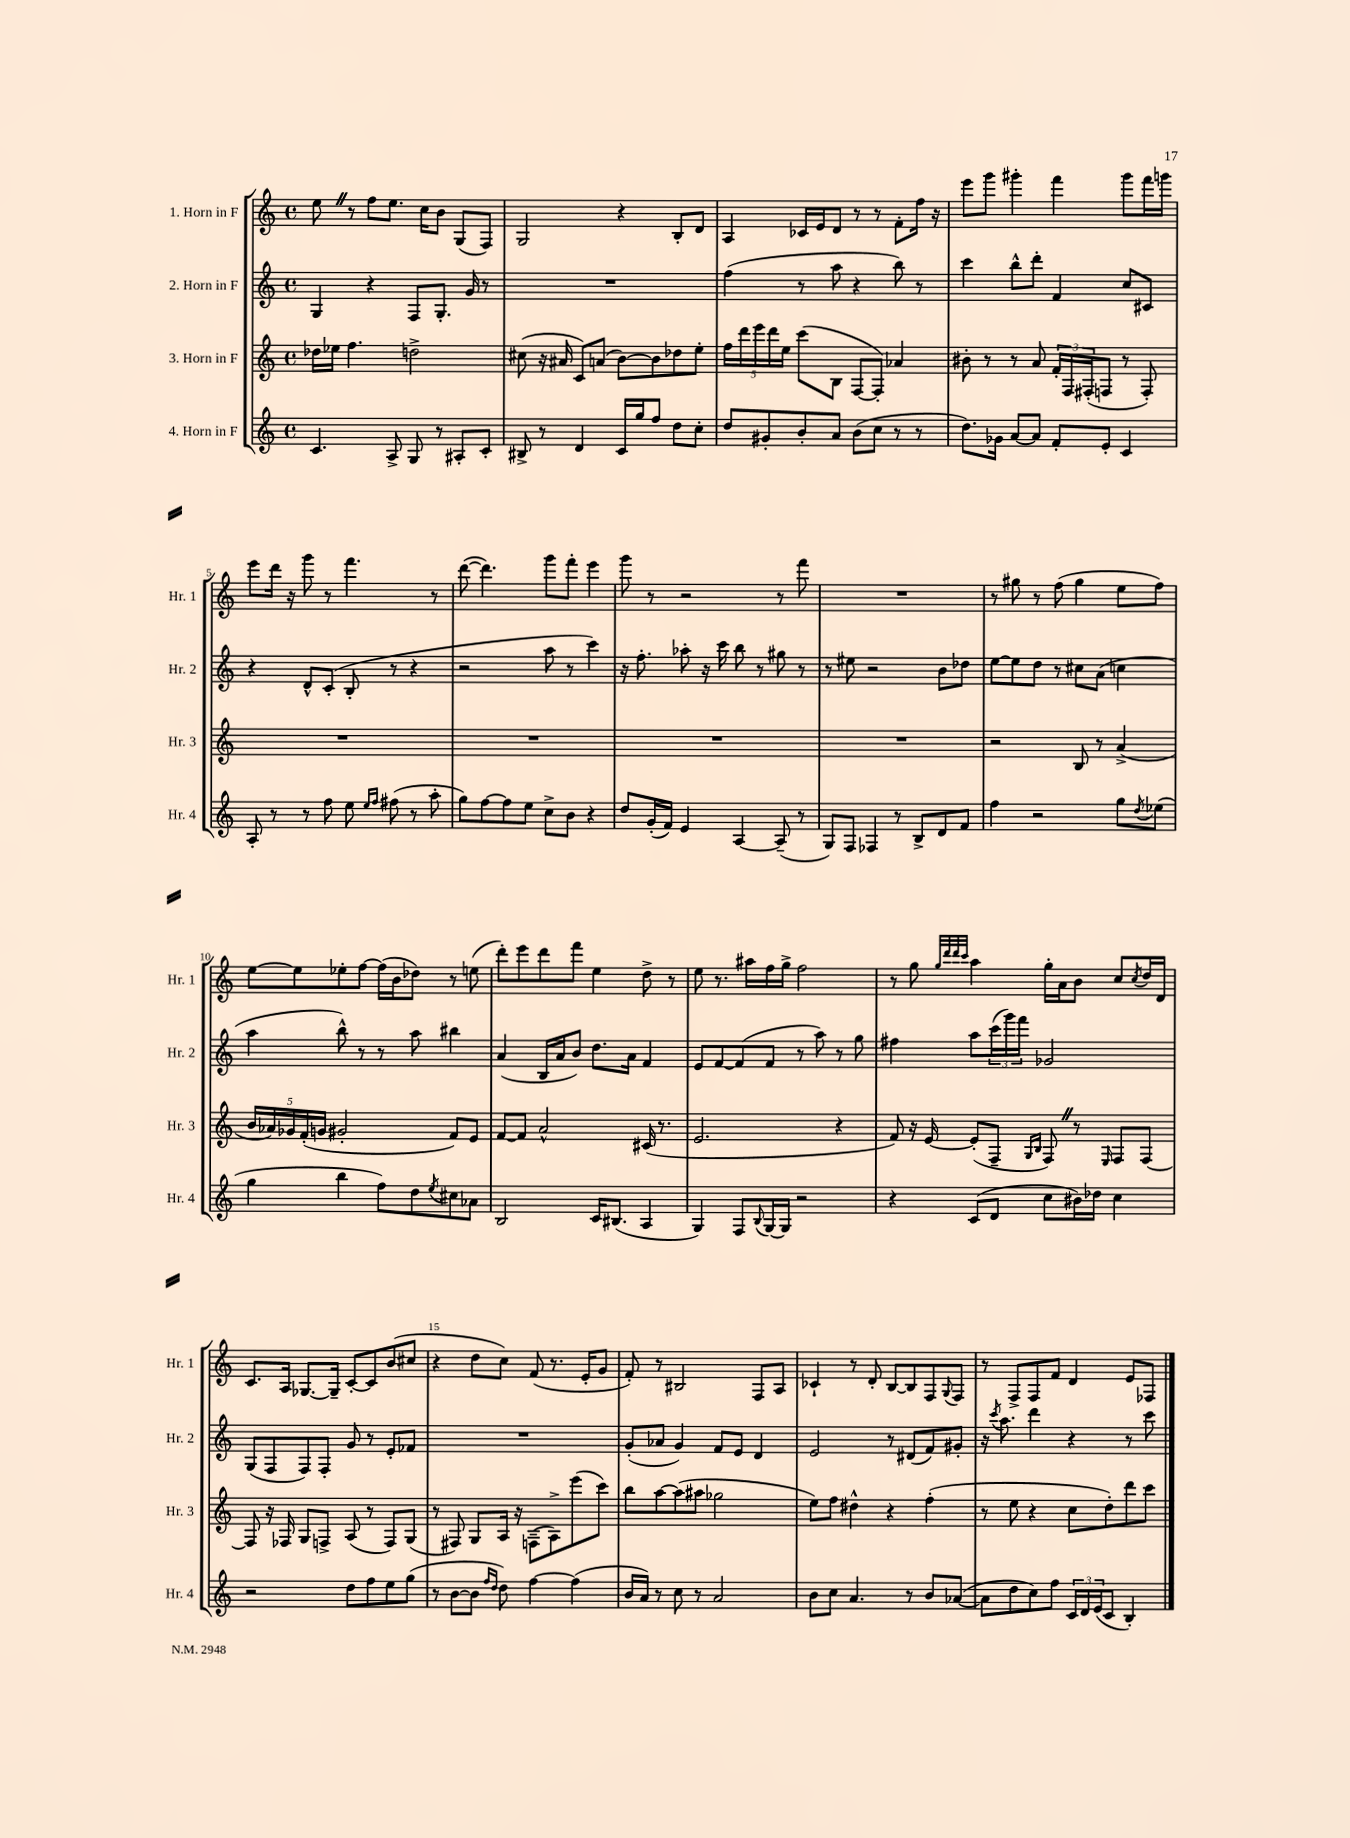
<<
\new StaffGroup <<
\new Staff = "s0" \with { instrumentName = "1. Horn in F" shortInstrumentName = "Hr. 1" } {
    \clef treble \key c \major \defaultTimeSignature \time 4/4
    e''8 \once \override BreathingSign.text = \markup { \musicglyph "scripts.caesura.straight" } \breathe r8 f''8 e''8. c''16 b'8 g8( f8) |
    g2 r4 b8-. d'8 |
    a4 ces'16 e'16 d'8 r8 r8 f'8-. f''16 r16 |
    e'''8 g'''8 gis'''4-. f'''4 gis'''8 f'''16 g'''16 |
    e'''8 d'''16 r16 g'''8 r8 f'''4. r8 |
    d'''8~( d'''4.) g'''8 f'''8-. e'''4 |
    g'''8 r8 r2 r8 f'''8 |
    R1 |
    r8 gis''8 r8 f''8( gis''4 e''8 f''8) |
    e''8~ e''8 ees''8-. f''8~ f''16( b'16 des''8) r8 e''8( |
    d'''8-.) e'''8 d'''8 f'''8 e''4 d''8-> r8 |
    e''8 r8. ais''16 f''16 g''16-> f''2 |
    r8 g''8 \grace { g''32 d'''32 d'''32 c'''32 } a''4 g''16-. a'16 b'8 c''8 \acciaccatura { c''8 } d''16 d'16 |
    c'8. a16 ges8.~ ges16-- c'8~-. c'8 b'8( cis''8 |
    r4 d''8 c''8) f'8( r8. e'16-. g'8 |
    f'8-.) r8 bis2 f8 a8 |
    ces'4-! r8 d'8-. b8~ b8 f8 \appoggiatura { g8 } f8 |
    r8 f8-> f8 f'8 d'4 e'8 fes8 \bar "|." |
}
\new Staff = "s1" \with { instrumentName = "2. Horn in F" shortInstrumentName = "Hr. 2" } {
    \clef treble \key c \major \defaultTimeSignature \time 4/4
    g4 r4 f8 g8.-. g'16 r8 |
    R1 |
    f''4( r8 a''8 r4 b''8) r8 |
    c'''4 b''8-^ d'''8-. f'4 c''8 cis'8 |
    r4 d'8-^ c'8-.( b8-. r8 r4 |
    r2 a''8 r8 c'''4) |
    r16 f''8.-. aes''8-. r16 c'''16 b''8 r8 gis''8 r8 |
    r8 eis''8 r2 b'8 des''8 |
    e''8~ e''8 d''8 r8 cis''8 a'8( c''4 |
    a''4 b''8-^) r8 r8 a''8 bis''4 |
    a'4( b16 a'16 b'8) d''8. a'16 f'4 |
    e'8 f'8~ f'8( f'8 r8 a''8) r8 g''8 |
    fis''4 a''8 \tuplet 3/2 { c'''16( g'''16) f'''16 } ges'2 |
    g8( f8 f8) f8-. g'8 r8 e'8-. fes'8 |
    R1 |
    g'8-.( aes'8 g'4) f'8 e'8 d'4 |
    e'2 r8 dis'8( f'8) gis'8-. |
    r16 \acciaccatura { c'''8 } a''8. d'''4 r4 r8 c'''8 \bar "|." |
}
\new Staff = "s2" \with { instrumentName = "3. Horn in F" shortInstrumentName = "Hr. 3" } {
    \clef treble \key c \major \defaultTimeSignature \time 4/4
    des''16 ees''16 f''4. d''2-> |
    cis''8( r16 ais'16 c'8) a'8( b'8~) b'8 des''8 e''8-. |
    \tuplet 5/4 { f''16 d'''16 e'''16 d'''16 e''16 } c'''8( b8 f8~ f8-.) aes'4 |
    bis'8-. r8 r8 a'8 \tuplet 3/2 { f'16-. f16 fis16-.( } f8 r8 f8-.) |
    R1 |
    R1 |
    R1 |
    R1 |
    r2 b8 r8 a'4->( |
    \tuplet 5/4 { b'16 aes'16) ges'16 f'16-.( g'16 } gis'2-. f'8) e'8 |
    f'8~ f'8 a'2-^ cis'16( r8. |
    e'2. r4 |
    f'8) r16 e'16~ e'8-.( f8-- \grace { g16 b16 } f8) \once \override BreathingSign.text = \markup { \musicglyph "scripts.caesura.straight" } \breathe r8 \grace { e16 } f8 f8~ |
    f8 r16 fes16 g8 f8-> a8( r8 f8) g8( |
    r8 fis8) g8 a16 r16 f8--( a8->) e'''8( c'''8) |
    b''8 a''8~ a''8( ais''8 ges''2 |
    e''8) f''8 dis''4-^ r4 f''4-.( |
    r8 e''8 r4 c''8 d''8-.) d'''8 c'''8 \bar "|." |
}
\new Staff = "s3" \with { instrumentName = "4. Horn in F" shortInstrumentName = "Hr. 4" } {
    \clef treble \key c \major \defaultTimeSignature \time 4/4
    c'4. a8-> g8 r8 ais8-. c'8-. |
    bis8-> r8 d'4 c'16 g''16 f''8 d''8 c''8-. |
    d''8 gis'8-. b'8-. a'8 b'8( c''8 r8 r8 |
    d''8.) ges'16 a'8~ a'8 f'8-. e'8-. c'4 |
    a8-. r8 r8 f''8 e''8 \grace { e''16 f''16 } fis''8( r8 a''8-. |
    g''8) f''8~ f''8 e''8 c''8-> b'8 r4 |
    d''8 g'16-.( f'16) e'4 a4~ a8--( r8 |
    g8) f8 fes4 r8 b8-> d'8 f'8 |
    f''4 r2 g''8 \acciaccatura { d''8 } ees''8( |
    g''4 b''4 f''8) d''8 \acciaccatura { e''8 } cis''8 aes'8 |
    b2 c'16 bis8.( a4 |
    g4) f8 \appoggiatura { b8 } g16~ g16 r2 |
    r4 c'8( d'8 c''8 bis'16) des''16 c''4 |
    r2 d''8 f''8 e''8 g''8( |
    r8 b'8~ b'8 \grace { f''16 d''16 } d''8) f''4~ f''4( |
    b'16 a'16) r8 c''8 r8 a'2 |
    b'8 c''8 a'4. r8 b'8 aes'8~( |
    aes'8 d''8 c''8) f''8 \tuplet 3/2 { c'16 d'16 e'16( } c'8 b4-.) \bar "|." |
}
>>
>>
\layout { \context { \Score \override BarNumber.break-visibility = ##(#f #t #t) barNumberVisibility = #(every-nth-bar-number-visible 5) } }
